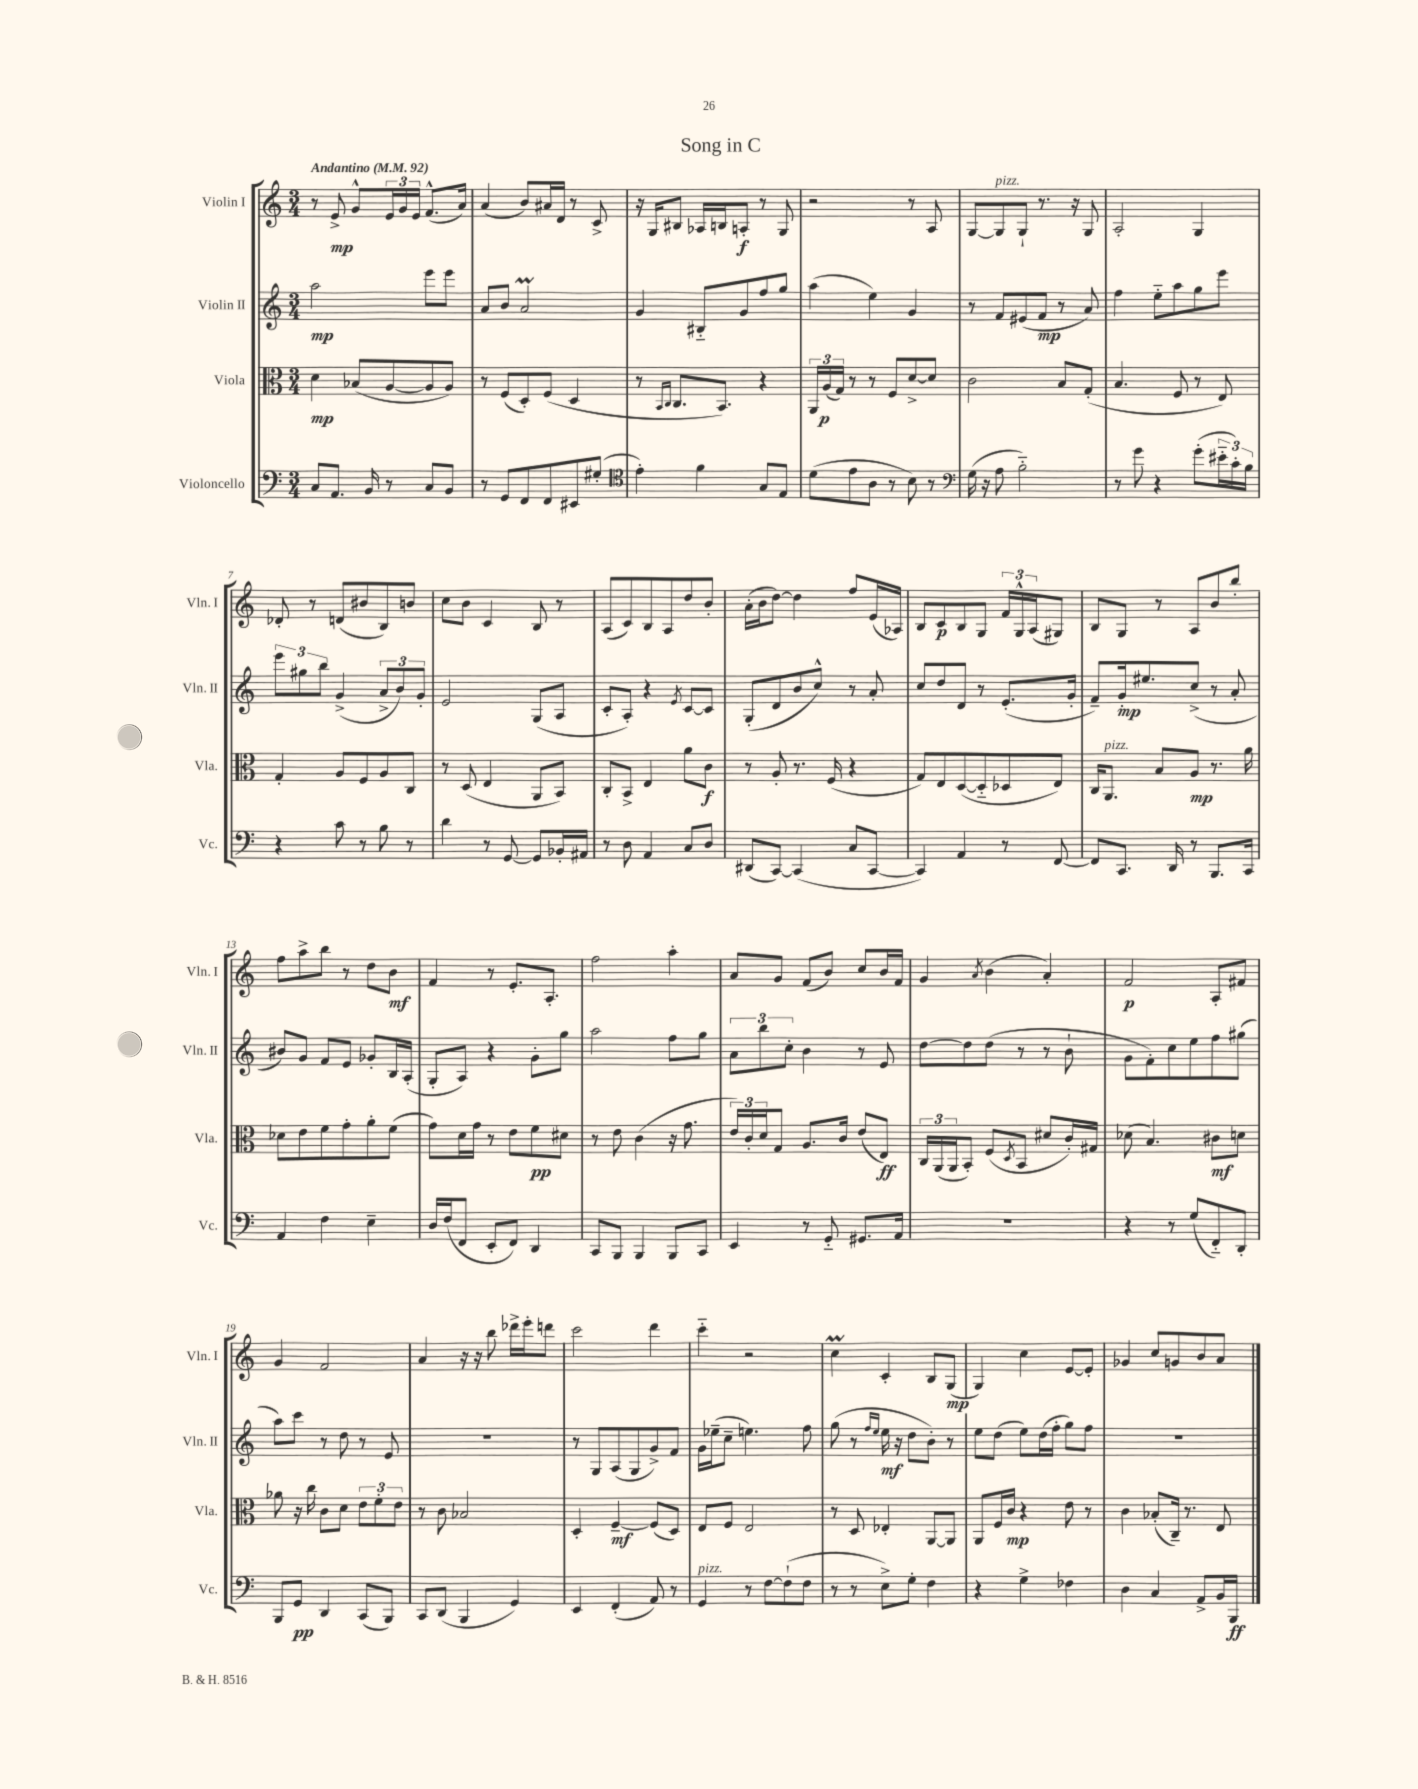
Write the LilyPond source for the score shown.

\header { title = "Song in C" }
<<
\new StaffGroup <<
\new Staff = "s0" \with { instrumentName = "Violin I" shortInstrumentName = "Vln. I" } {
    \clef treble \key c \major \numericTimeSignature \time 3/4 \tempo "Andantino" 4 = 92
    r8 e'8->\mp g'8-^ \tuplet 3/2 { e'16 g'16 e'16 } f'8.-^( a'16) |
    a'4( b'8) ais'16 d'16 r8 c'8-> |
    r16 g16 bis8 aes16 b16 a8-.\f r8 g8 |
    r2 r8 a8 |
    g8~ g8^\markup { \italic "pizz." } g8-! r8. r16 g8 |
    a2-. g4 |
    des'8-. r8 d'8( bis'8 b8) b'8 |
    c''8 b'8 c'4 b8 r8 |
    a8( c'8) b8 a8 d''8 b'8-. |
    a'16-.( b'16 d''8~) d''4 f''8 e'16( aes16) |
    b8 c'8\p b8 g8 \tuplet 3/2 { f'16 g16-^ a16( } gis8) |
    b8 g8 r8 a8 b'8 b''8-. |
    f''8 a''8-> b''8 r8 d''8 b'8\mf |
    f'4 r8 e'8.-. a8.-. |
    f''2 a''4-. |
    a'8 g'8 f'8( b'8) c''8 b'16 f'16 |
    g'4 \acciaccatura { a'8 } b'4( a'4-.) |
    f'2\p a8-. fis'8 |
    g'4 f'2 |
    a'4 r16 r16 b''8 des'''16-> e'''16-. d'''8 |
    c'''2 d'''4 |
    c'''4-_ r2 |
    c''4\prall c'4-. b8 g8\mp( |
    g4) c''4 e'8~ e'8-. |
    ges'4 c''8 g'8 b'8 a'8 \bar "|." |
}
\new Staff = "s1" \with { instrumentName = "Violin II" shortInstrumentName = "Vln. II" } {
    \clef treble \key c \major \numericTimeSignature \time 3/4
    a''2\mp e'''8 e'''8 |
    a'8 b'8 a'2\prall |
    g'4 bis8-_ g'8 f''8 g''8 |
    a''4( e''4) g'4 |
    r8 f'8 eis'8( f'8\mp r8 a'8) |
    f''4 e''8-_ a''8 g''8 e'''8 |
    \tuplet 3/2 { e'''8 gis''8 b''8 } g'4->( \tuplet 3/2 { a'8-> b'8) g'8-. } |
    e'2 g8( a8 |
    c'8-. a8-.) r4 \acciaccatura { e'8 } c'8~ c'8 |
    g8-.( d'8 b'8 c''8-^) r8 a'8-. |
    c''8 d''8 d'8 r8 e'8.-.( g'16-. |
    f'8--) g'16-.\mp eis''8. c''8->( r8 a'8-. |
    bis'8) g'8 f'8 e'8 ges'8-. b16 a16-.( |
    g8-. a8) r4 g'8-. g''8 |
    a''2 f''8 g''8 |
    \tuplet 3/2 { a'8 b''8 c''8-. } b'4 r8 e'8 |
    d''8~ d''8 d''8( r8 r8 b'8-! |
    g'8 f'8-.) c''8 e''8 f''8 gis''8( |
    a''8) c'''8 r8 d''8 r8 e'8 |
    R2. |
    r8 g8 a8( g8 g'8->) f'8 |
    g'16 ees''16--( c''8-- e''4.) f''8 |
    g''8( r8 \grace { f''16 e''16 } e''16\mf r16 d''8 b'8-.) r8 |
    e''8 d''8( e''8) d''16( f''16-. g''8) f''8 |
    R2. \bar "|." |
}
\new Staff = "s2" \with { instrumentName = "Viola" shortInstrumentName = "Vla." } {
    \clef alto \key c \major \numericTimeSignature \time 3/4
    d'4\mp bes8( a8~ a8 a8) |
    r8 f8( d8-.) f8( d4 |
    r8 \grace { b,16 c16 } c8. b,8.) r4 |
    \tuplet 3/2 { a,16 a16\p( g16) } r8 r8 f8 d'8~-> d'8 |
    c'2 b8 g8-.( |
    b4. f8 r8 e8) |
    g4-. a8 f8 a8 c8 |
    r8 d8( e4 a,8 b,8) |
    c8-. b,8-> e4 a'8 c'8\f |
    r8 a8-. r8. f16( r4 |
    g8) e8 d8~( d8-_ des8 e8) |
    c16 a,8.^\markup { \italic "pizz." } b8 a8\mp r8. a'16 |
    des'8 e'8 f'8 g'8-. a'8-. f'8( |
    g'8) d'16 g'16 r8 e'8 f'8\pp dis'8 |
    r8 e'8 c'4( r16 g'8. |
    \tuplet 3/2 { e'16) c'16-. d'16 } g8 a8. c'16 e'8( e8\ff) |
    \tuplet 3/2 { c16 a,16( a,16 } b,8-.) f8( \acciaccatura { d8 } b,8 dis'8 c'16-.) gis16 |
    des'8( b4.) cis'8\mf d'8 |
    aes'8 r16 c''16 c'8 d'8 \tuplet 3/2 { e'8 f'8-. e'8 } |
    r8 c'8 bes2 |
    d4-. f4~--\mf f8( d8) |
    e8 f8 e2 |
    r8 d8 ees4-. a,8~ a,8 |
    a,8 f16 c'16\mp r4 e'8 r8 |
    c'4 bes8-.( c16--) r8. e8 \bar "|." |
}
\new Staff = "s3" \with { instrumentName = "Violoncello" shortInstrumentName = "Vc." } {
    \clef bass \key c \major \numericTimeSignature \time 3/4
    c8 a,8. b,16 r8 c8 b,8 |
    r8 g,8 f,8 f,8 eis,8 gis8-.( |
    \clef tenor e'4-.) f'4 g8 e8 |
    d'8( e'8 a8 r8 b8) r8 |
    \clef bass g16( r16 a8 b2-_) |
    r8 g'8 r4 g'8-.( \tuplet 3/2 { eis'16-_ c'16-.) b16 } |
    r4 c'8 r8 b8 r8 |
    d'4 r8 g,8~ g,8 bes,16-. ais,16 |
    r8 d8 a,4 c8 d8 |
    dis,8( c,8~) c,4( c8 c,8~ |
    c,4) a,4 r8 f,8~ |
    f,8 c,8. d,16 r8 b,,8. c,16 |
    a,4 f4 e4-- |
    d16 f16( f,8 e,8-. f,8) d,4 |
    c,8 b,,8 b,,4 b,,8 c,8 |
    e,4 r8 g,8-_ gis,8. a,16 |
    R2. |
    r4 r8 g8( f,8-_) d,8-. |
    b,,8 g,8\pp d,4 c,8( b,,8) |
    c,8 d,8( b,,4 g,4) |
    e,4 f,4-.( a,8) r8 |
    g,4^\markup { \italic "pizz." } r8 f8~ f8-!( f8 |
    r8 r8 e8->) g8-. f4 |
    r4 g4-> fes4 |
    d4 c4 a,8-> b,16 b,,16\ff \bar "|." |
}
>>
>>
